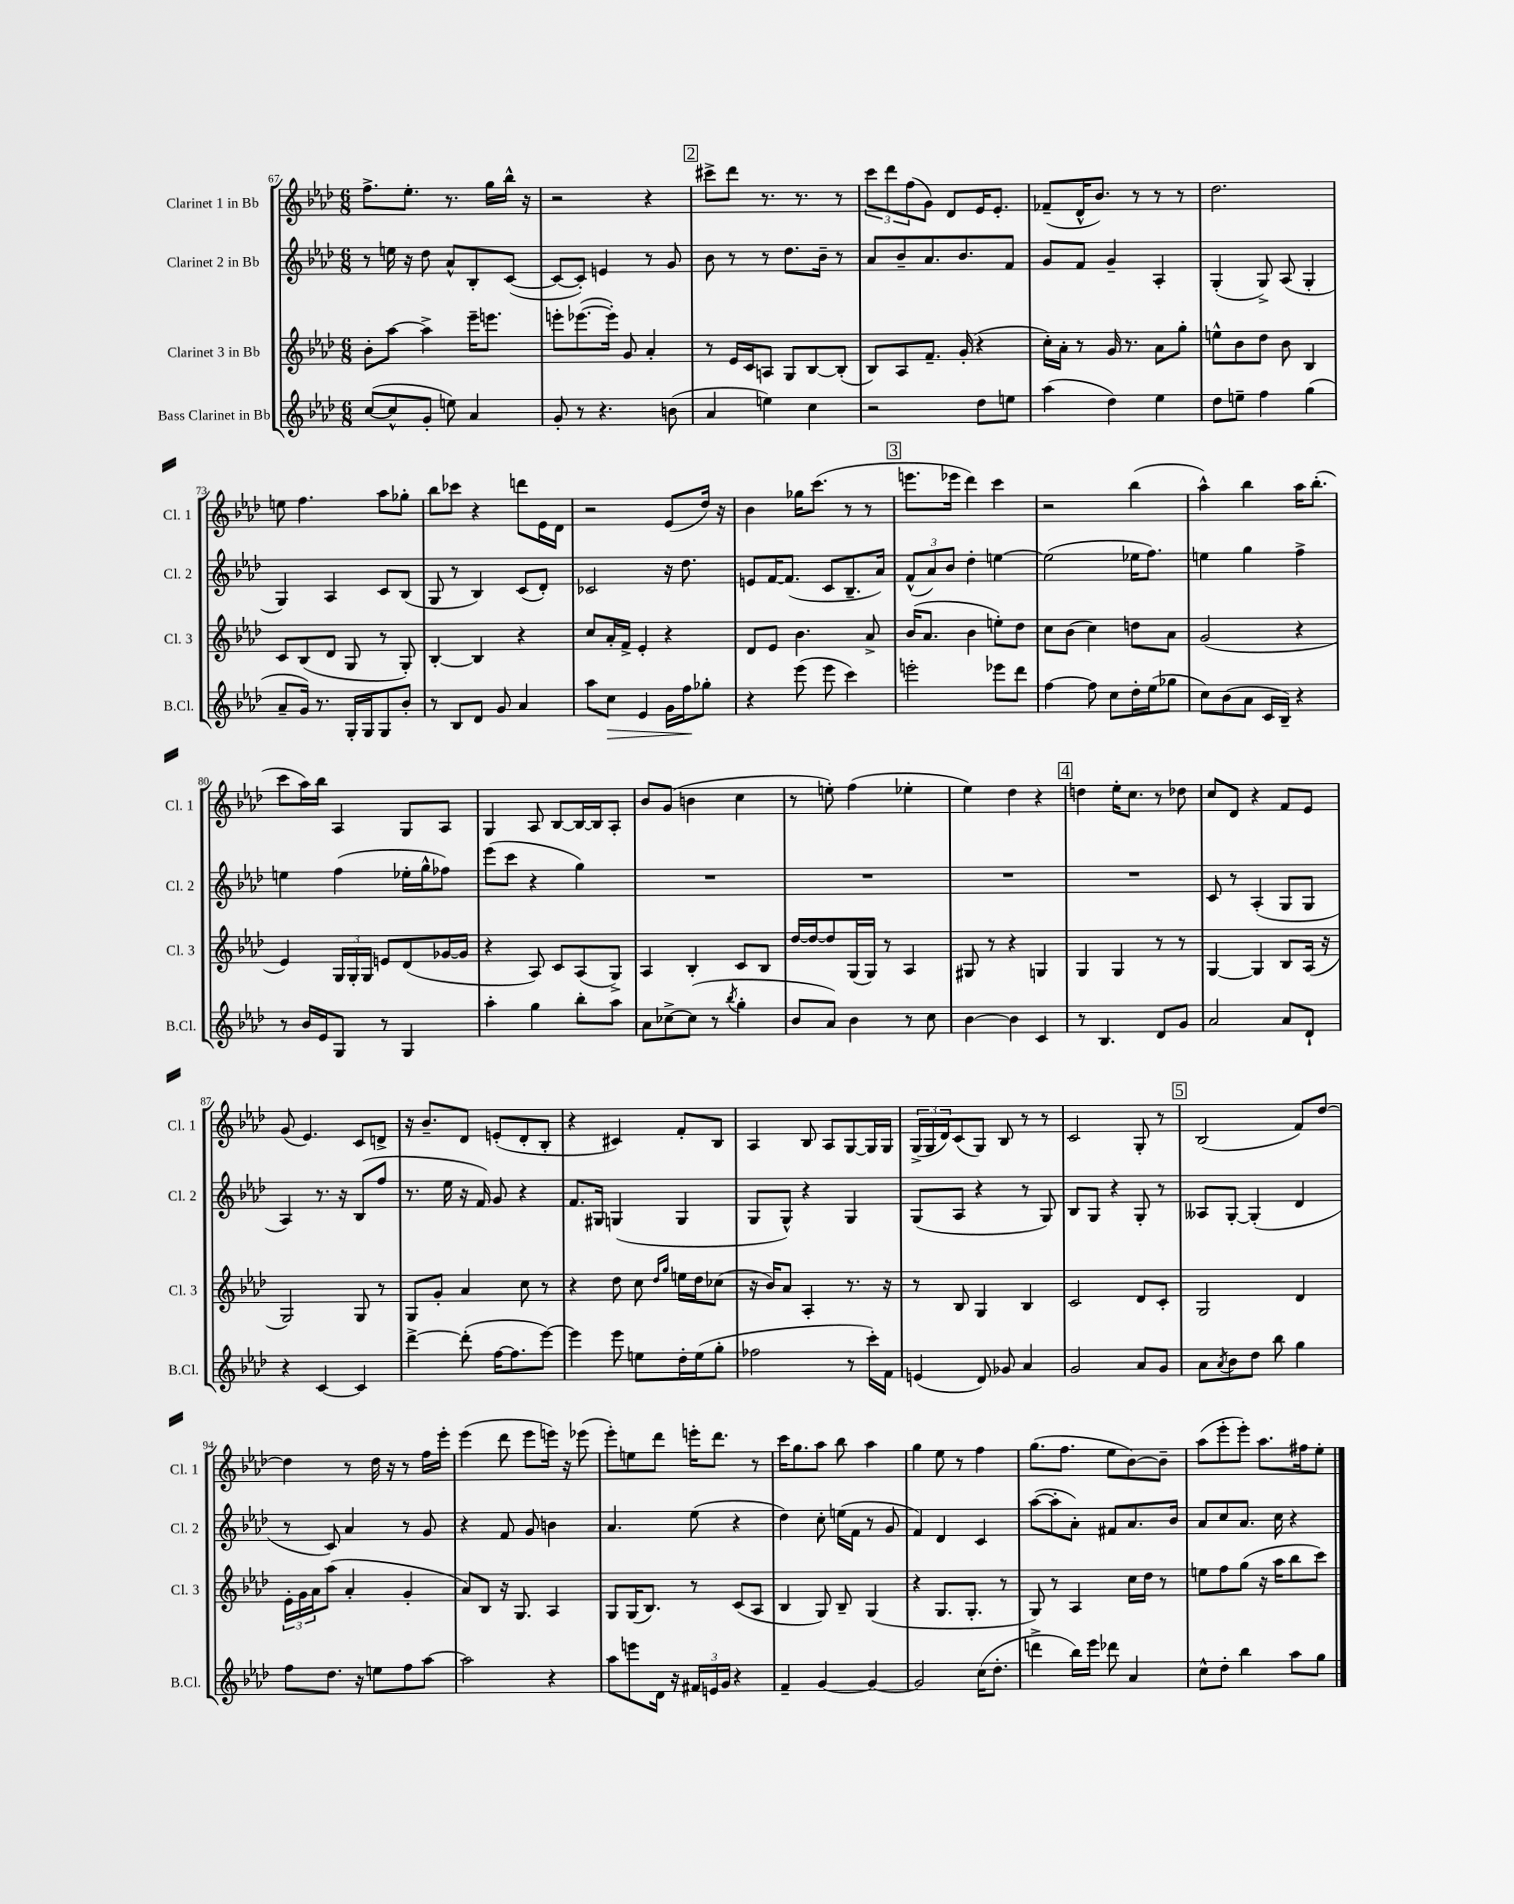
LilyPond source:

<<
\new StaffGroup <<
\new Staff = "s0" \with { instrumentName = "Clarinet 1 in Bb" shortInstrumentName = "Cl. 1" } {
    \clef treble \key aes \major \numericTimeSignature \time 6/8
    f''8.-> ees''8.-. r8. g''16 bes''16-^ r16 |
    r2 r4 |
    \mark \markup { \box "2" } cis'''8-> des'''8 r8. r8. r8 |
    \tuplet 3/2 { c'''8 des'''8 f''8( } g'8) des'8 ees'16 ees'8.-. |
    fes'8--( des'16-^ bes'8.) r8 r8 r8 |
    des''2. |
    e''8 f''4. aes''8 ges''8-. |
    bes''8 ces'''8 r4 d'''8 ees'16 des'16 |
    r2 ees'8( des''16) r16 |
    bes'4 ges''16 c'''8.( r8 r8 |
    \mark \markup { \box "3" } e'''8. ees'''16 des'''4) c'''4 |
    r2 bes''4( |
    aes''4-^) bes''4 aes''16 bes''8.-.( |
    c'''8 aes''16) bes''16 aes4 g8 aes8 |
    g4 aes8 bes8~ bes16~ bes16 aes8-. |
    bes'8 g'8( b'4 c''4 |
    r8 e''8-.) f''4( ees''4-. |
    ees''4) des''4 r4 |
    \mark \markup { \box "4" } d''4 ees''16-. c''8. r8 des''8 |
    c''8 des'8 r4 f'8 ees'8 |
    g'8( ees'4.) c'8 d'8-> |
    r16 bes'8.-- des'8 e'8-.( des'8-. bes8-. |
    r4 cis'4) f'8-. bes8 |
    aes4 bes8 aes8 g8~ g16 g16 |
    \tuplet 3/2 { g16->( g16 des'16) } c'8( g8) bes8 r8 r8 |
    c'2 g8-. r8 |
    \mark \markup { \box "5" } bes2( f'8) des''8~ |
    des''4 r8 des''16 r16 r8 f''16 ees'''16-. |
    ees'''4( des'''8 ees'''8 e'''16) r16 ees'''8( |
    ees'''8-.) e''8 des'''8 e'''16-. des'''8. r8 |
    c'''16 g''8. aes''8 bes''8 aes''4 |
    g''4 ees''8 r8 f''4 |
    g''8.( f''8. ees''8 bes'8~) bes'8-- |
    aes''8( ees'''8-. ees'''8-.) aes''8. fis''16 ees''8-. \bar "|." |
}
\new Staff = "s1" \with { instrumentName = "Clarinet 2 in Bb" shortInstrumentName = "Cl. 2" } {
    \clef treble \key aes \major \numericTimeSignature \time 6/8
    r8 e''16 r16 des''8 aes'8-^ bes8-. c'8~( |
    c'8~ c'8-.) e'4 r8 g'8 |
    \mark \markup { \box "2" } bes'8 r8 r8 des''8. bes'16-- r8 |
    aes'8 bes'8-- aes'8. bes'8. f'8 |
    g'8 f'8 g'4-- aes4-. |
    g4-.( g8->) aes8( g4-. |
    g4) aes4 c'8 bes8( |
    g8 r8 bes4) c'8( des'8-.) |
    ces'2 r16 des''8. |
    e'8 f'16~ f'8.( c'8 bes8.-- aes'16) |
    \mark \markup { \box "3" } \tuplet 3/2 { f'8-^( aes'8) bes'8 } des''4-. e''4~ |
    e''2( ees''16 f''8.) |
    e''4 g''4 f''4-> |
    e''4 f''4( ees''16-. g''16-^ fes''8) |
    ees'''8( c'''8 r4 g''4) |
    R2. |
    R2. |
    R2. |
    \mark \markup { \box "4" } R2. |
    c'8 r8 aes4-.( g8 g8 |
    aes4) r8. r16 bes8( f''8 |
    r8. ees''16 r16 f'16) g'8 r4 |
    f'8. gis16 g4( g4 |
    g8 g8-^) r4 g4 |
    g8( aes8 r4 r8 g8) |
    bes8 g8 r4 g8-. r8 |
    \mark \markup { \box "5" } aeses8 g8~-. g4-.( des'4 |
    r8 c'8) aes'4 r8 g'8 |
    r4 f'8 g'8 b'4 |
    aes'4. ees''8( r4 |
    des''4) c''8-. e''16( f'16 r8 g'8 |
    f'4) des'4 c'4 |
    aes''8~( aes''8-. aes'8-.) fis'8 aes'8. bes'16 |
    aes'8 c''8 aes'8. c''16 r4 \bar "|." |
}
\new Staff = "s2" \with { instrumentName = "Clarinet 3 in Bb" shortInstrumentName = "Cl. 3" } {
    \clef treble \key aes \major \numericTimeSignature \time 6/8
    bes'8-. aes''8~ aes''4-> ees'''16-- e'''8. |
    e'''8-. ees'''8.~( ees'''16-.) g'8 aes'4-. |
    \mark \markup { \box "2" } r8 ees'16 c'16 a8 g8 bes8~ bes8-.( |
    bes8) aes8 f'8.-- g'16-.( r4 |
    c''16-.) aes'16-. r8 g'16 r8. aes'8 g''8-. |
    e''8-^ bes'8 des''8 bes'8 bes4 |
    c'8 bes8( des'8 g8 r8 g8-.) |
    bes4~-. bes4 r4 |
    c''8 aes'16-. f'16-> ees'4-. r4 |
    des'8 ees'8 bes'4. aes'8-> |
    \mark \markup { \box "3" } bes'16( aes'8. bes'4 e''8-.) des''8 |
    c''8 bes'8( c''4) d''8 aes'8 |
    g'2( r4 |
    ees'4) \tuplet 3/2 { g16 g16-. g16 } e'8 des'8( ges'16~ ges'16 |
    r4 aes8) c'8 aes8( g8->) |
    aes4 bes4-. c'8 bes8 |
    des''16~ des''16~ des''8 g16( g16) r8 aes4 |
    gis8 r8 r4 g4 |
    \mark \markup { \box "4" } g4 g4 r8 r8 |
    g4~ g4 bes8 aes16( r16 |
    g2) g8 r8 |
    g8 g'8-. aes'4 c''8 r8 |
    r4 des''8 c''8 \grace { des''16 g''16 } e''16 des''16 ces''8( |
    r16 bes'16) aes'8 aes4-. r8. r16 |
    r8 bes8 g4 bes4 |
    c'2 des'8 c'8-. |
    \mark \markup { \box "5" } g2 des'4 |
    \tuplet 3/2 { ees'16-. g'16 aes'16 } aes''8( aes'4-. g'4-. |
    aes'8) bes8 r16 g8. aes4 |
    g8 g16( bes8.) r8 c'8( aes8 |
    bes4 g8) bes8-- g4( |
    r4 g8. g8.-. r8 |
    g8) r8 aes4 c''16 des''16 r8 |
    e''8 f''8 g''8( r16 aes''16 bes''8 c'''8) \bar "|." |
}
\new Staff = "s3" \with { instrumentName = "Bass Clarinet in Bb" shortInstrumentName = "B.Cl." } {
    \clef treble \key aes \major \numericTimeSignature \time 6/8
    c''8~( c''8-^ g'8-. e''8) aes'4 |
    g'8-. r8 r4. b'8( |
    \mark \markup { \box "2" } aes'4 e''4) c''4 |
    r2 des''8 e''8 |
    aes''4( des''4) ees''4 |
    des''8 e''8-- f''4 g''4( |
    aes'8-- g'16) r8. g16-. g16 g8 bes'8-. |
    r8 bes8 des'8 g'8 aes'4 |
    aes''8 c''8\> ees'4 g'16 f''16\! ges''8-. |
    r4 ees'''8( ees'''8 c'''4) |
    \mark \markup { \box "3" } e'''2-. ees'''8 des'''8 |
    f''4~ f''8 c''8 des''16-. ees''16( ges''8 |
    c''8) bes'8( aes'8 c'16 bes16--) r4 |
    r8 bes'16 ees'16 g8 r8 g4 |
    aes''4-. g''4 bes''8-. aes''8 |
    aes'8 ces''8~-> ces''8( r8 \acciaccatura { bes''8 } g''4-. |
    bes'8 aes'8) bes'4 r8 c''8 |
    bes'4~ bes'4 c'4 |
    \mark \markup { \box "4" } r8 bes4. des'8 g'8 |
    aes'2 aes'8 des'8-! |
    r4 c'4~ c'4 |
    des'''4~-> des'''8-.( f''16~ f''8. ees'''8~) |
    ees'''4 ees'''8 e''8 des''16-. e''16( g''8-. |
    fes''2 r8 c'''16-.) f'16 |
    e'4( des'8) ges'8 aes'4 |
    g'2 aes'8 g'8 |
    \mark \markup { \box "5" } aes'8 \acciaccatura { aes'8 } bes'8 des''8 bes''8 g''4 |
    f''8 des''8. r16 e''8 f''8 aes''8~ |
    aes''2 r4 |
    aes''8 e'''8 des'16 r16 \tuplet 3/2 { fis'16 e'16 g'16 } r4 |
    f'4-- g'4~ g'4~ |
    g'2 c''16( des''8.-. |
    d'''4-> bes''16) ees'''16 des'''8 aes'4 |
    c''8-^ des''8-. bes''4 aes''8 g''8 \bar "|." |
}
>>
>>
\layout { \context { \Score currentBarNumber = #67 } }
